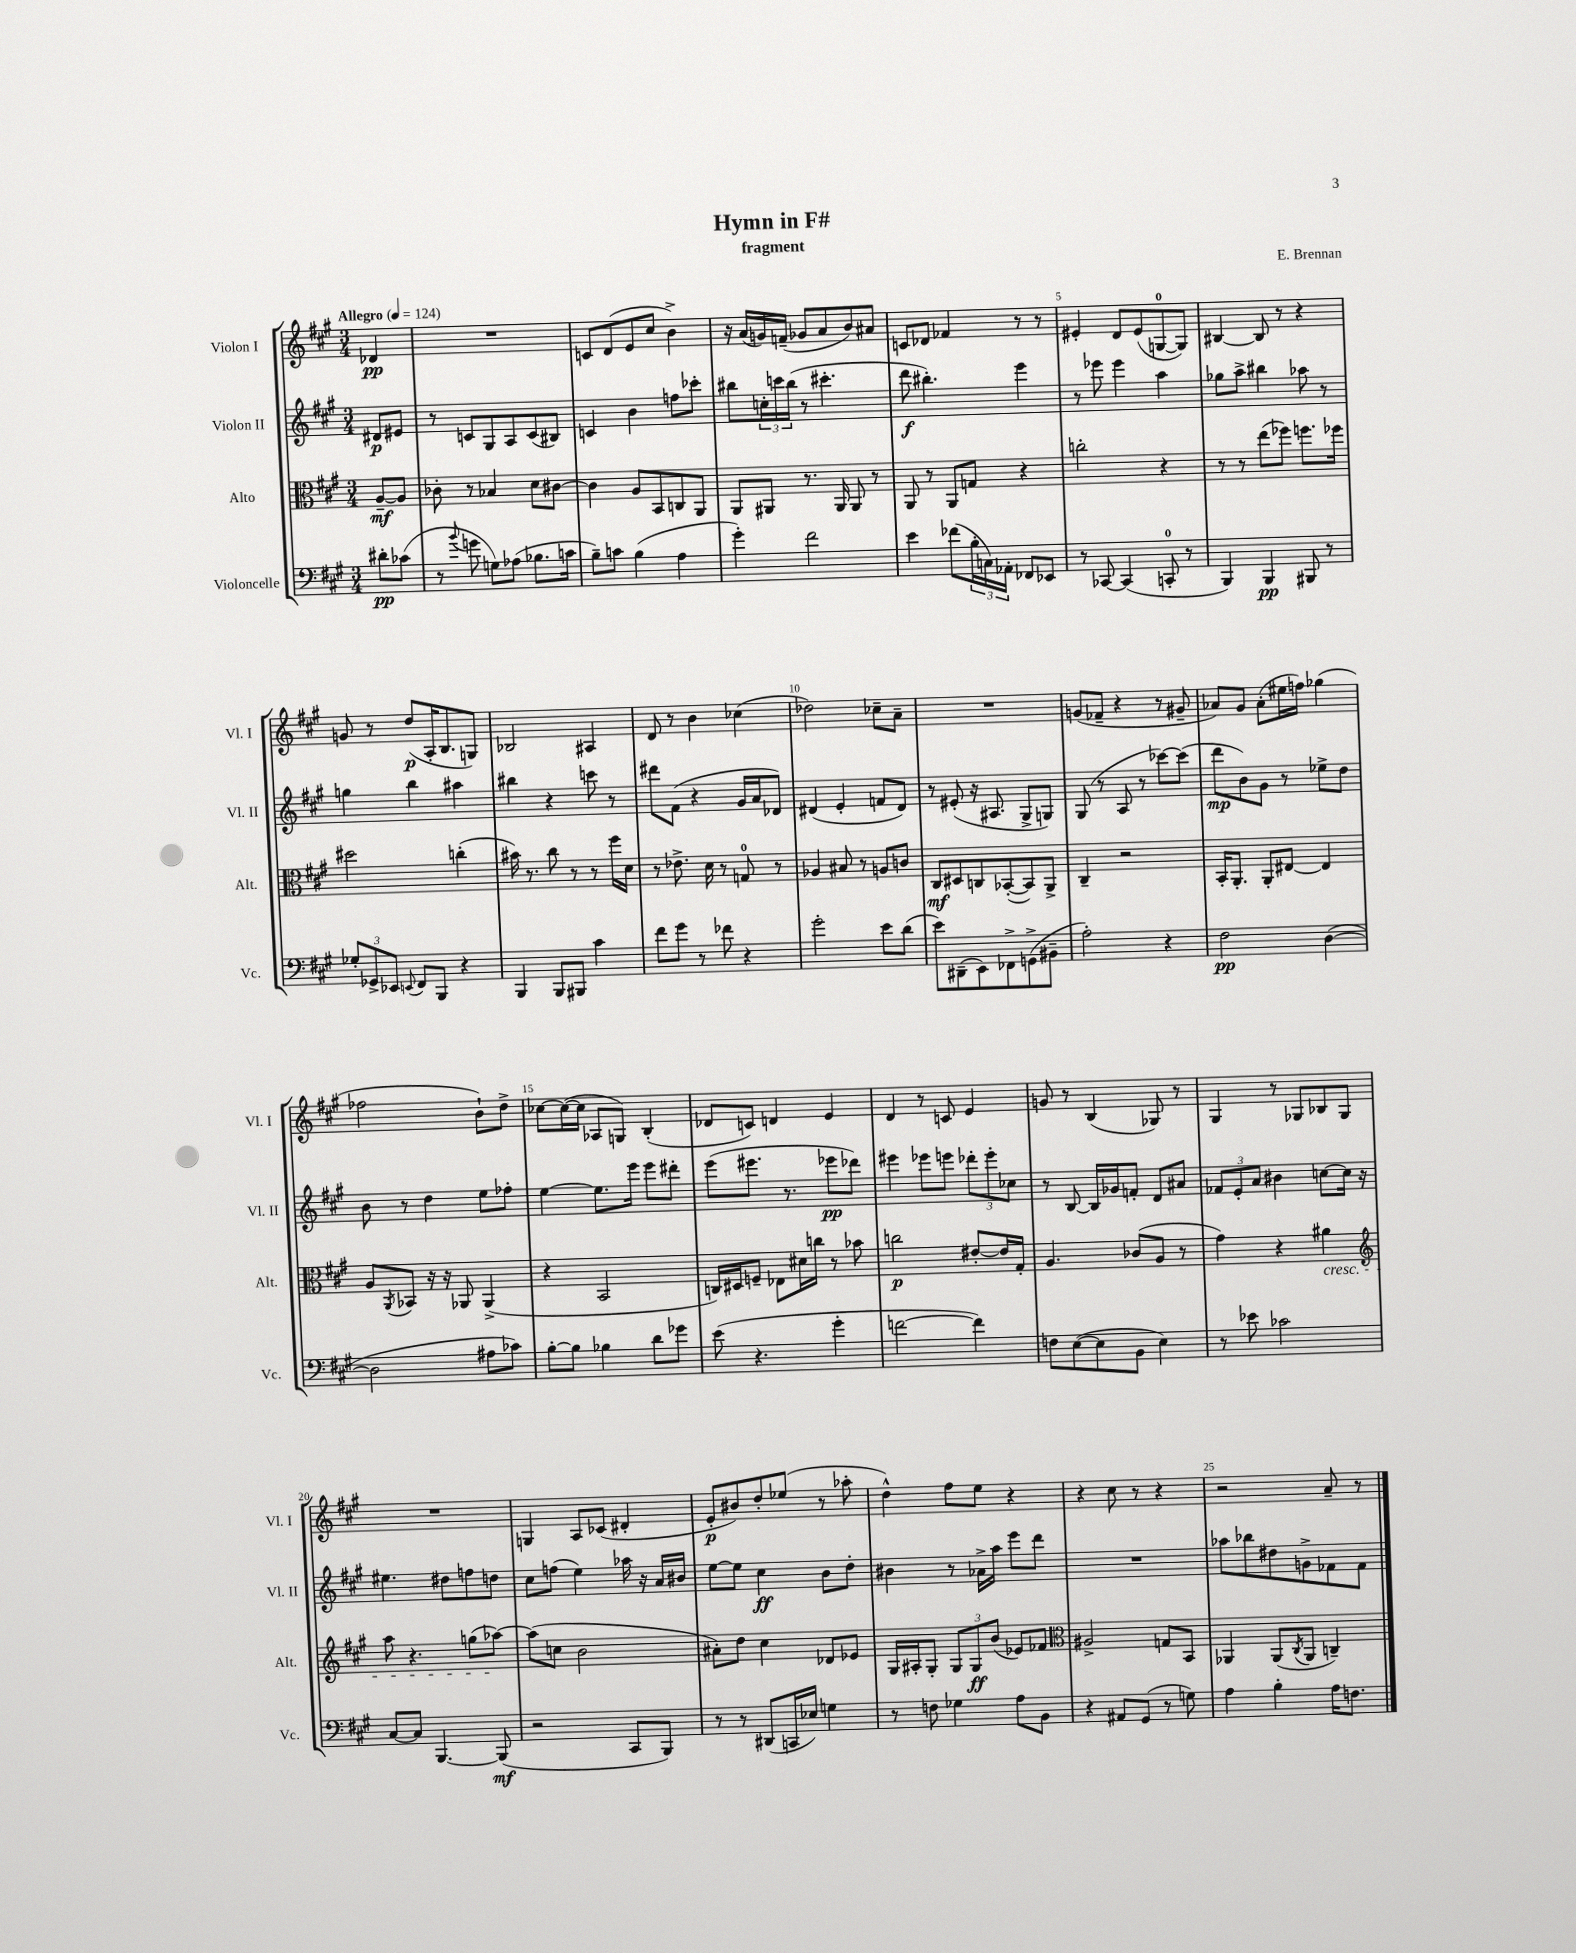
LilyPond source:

\header { title = "Hymn in F#" composer = "E. Brennan" subtitle = "fragment" }
<<
\new StaffGroup <<
\new Staff = "s0" \with { instrumentName = "Violon I" shortInstrumentName = "Vl. I" } {
    \clef treble \key a \major \numericTimeSignature \time 3/4 \partial 4 \tempo "Allegro" 4 = 124
    des'4\pp |
    R2. |
    c'8 d'8( e'8 cis''8 b'4->) |
    r16 a'16( g'16) f'16--( ges'8 a'8 b'8) ais'8 |
    c'8 des'8 fes'4 r8 r8 |
    eis'4-. d'8 eis'8( g8-0~ g8) |
    bis4~ bis8 r8 r4 |
    g'8 r8 d''8\p( a16-. b8. g8) |
    bes2 ais4 |
    d'8 r8 b'4 ces''4( |
    des''2) ces''8-- a'8-- |
    R2. |
    g'8( fes'8-- r4 r8 gis'8-- |
    aes'8) gis'8 aes'8-.( eis''16 f''16) ges''4( |
    fes''2 b'8-!) d''8-> |
    ces''8~ ces''16~( ces''16 aes8 g8) b4-.( |
    des'8 c'8) d'4 e'4 |
    d'4 r8 c'8 e'4 |
    g'8 r8 b4( ges8) r8 |
    gis4 r8 ges8 bes8 ges8 |
    R2. |
    g4 a8 ces'8( dis'4-. |
    e'8-.\p bis'8) d''8-. ees''8( r8 aes''8-. |
    d''4-^) fis''8 e''8 r4 |
    r4 cis''8 r8 r4 |
    r2 a'8-- r8 \bar "|." |
}
\new Staff = "s1" \with { instrumentName = "Violon II" shortInstrumentName = "Vl. II" } {
    \clef treble \key a \major \numericTimeSignature \time 3/4 \partial 4
    dis'8\p eis'8 |
    r8 c'8 gis8 a8 c'8( bis8) |
    c'4 b'4 f''8 ces'''8-. |
    bis''8 \tuplet 3/2 { c''16-. c'''16 bis''16( } r8 cis'''4.-. |
    d'''8\f bis''4.-.) e'''4 |
    r8 ees'''8 ees'''4 a''4 |
    ges''8 a''8-> bis''4 aes''8 r8 |
    g''4 b''4 ais''4 |
    bis''4 r4 c'''8 r8 |
    dis'''8 fis'8( r4 gis'16 a'16 des'8) |
    dis'4( e'4-. f'8 dis'8) |
    r8 eis'8-.( r16 ais8. gis8-> g8) |
    gis8( r8 a8 r8 ces'''8~) ces'''8( |
    d'''8\mp b'8) gis'8 r8 ees''8-> d''8 |
    b'8 r8 d''4 e''8 fes''8-. |
    e''4~ e''8. e'''16 e'''8 dis'''8-. |
    e'''8( eis'''8. r8. ees'''8\pp des'''8) |
    eis'''4 ees'''8 e'''8 \tuplet 3/2 { des'''8-. e'''8-. ces''8 } |
    r8 b8~ b16 ges'16 f'8-. d'8 ais'8 |
    \tuplet 3/2 { fes'8 e'8-. a'8 } bis'4 c''8~ c''16 r16 |
    eis''4. dis''8 f''8 d''8 |
    cis''8 f''8( e''4) aes''16 r16 a'16 bis'16 |
    e''8~ e''8 cis''4\ff b'8 d''8-. |
    bis'4 r8 aes'16-> a''16 e'''8 d'''8 |
    R2. |
    aes''8 bes''8 dis''8 g'8-> fes'8 fes'8 \bar "|." |
}
\new Staff = "s2" \with { instrumentName = "Alto" shortInstrumentName = "Alt." } {
    \clef alto \key a \major \numericTimeSignature \time 3/4 \partial 4
    a8~--\mf a8 |
    ces'8-. r8 bes4 d'8 cis'8~ |
    cis'4 a8 b,8 c8 a,8 |
    a,8 ais,8 r8. ais,16 ais,8 r8 |
    a,8 r8 a,8 g8 r4 |
    c''2-. r4 |
    r8 r8 e''8( fes''8) f''8. fes''16 |
    dis''2 c''4-.( |
    bis'16) r8. cis''8 r8 r8 fis''16 d'16 |
    r8 ees'8.-> d'16 r8 g8-0 r8 |
    aes4 bis8 r8 a8 c'8 |
    cis8\mf dis8 c8 bes,8~-.( bes,8) a,8-> |
    cis4-- r2 |
    b,16-. a,8.-. a,8-. eis8~ eis4 |
    a8 \acciaccatura { a,8 } bes,8 r16 r16 aes,8 aes,4->( |
    r4 b,2 |
    c16) dis16 f8-- ees8 dis'16 c''16 r8 bes'8 |
    c''2\p eis'8~-. eis'16 gis16-. |
    a4. ces'8( a8 r8 |
    gis'4) r4 ais'4\cresc |
    \clef treble a''8 r4. g''8( aes''8~\!) |
    aes''8( c''8 b'2 |
    ais'8-.) d''8 cis''4 des'8 ees'8 |
    gis16 ais16-. gis8-. \tuplet 3/2 { gis8 gis8\ff b'8( } ees'8) fes'8 |
    \clef alto ais2-> g8 b,8 |
    aes,4 aes,8( \acciaccatura { cis8 } aes,8 c4--) \bar "|." |
}
\new Staff = "s3" \with { instrumentName = "Violoncelle" shortInstrumentName = "Vc." } {
    \clef bass \key a \major \numericTimeSignature \time 3/4 \partial 4
    dis'8-.\pp ces'8( |
    r8 \appoggiatura { b'8 } g'8 g8) aes8( bes8. c'16 |
    b8--) c'8 b4( a4 |
    gis'4-.) fis'2 |
    e'4 fes'8( \tuplet 3/2 { b16-. c16) aes,16-. } fes,8 ees,8 |
    r8 ces,8~ ces,4( c,8-0-. r8 |
    b,,4) b,,4\pp bis,,8 r8 |
    \tuplet 3/2 { ges8-. ges,8-> ees,8 } \appoggiatura { e,8 } fis,8 b,,8 r4 |
    b,,4 b,,8 bis,,8 cis'4 |
    fis'8 gis'8 r8 fes'8 r4 |
    gis'2-. e'8 d'8( |
    e'8) dis,8--( e,8) fes,8-> g,8->( bis,8-- |
    a2-.) r4 |
    fis2\pp d4~( |
    d2 ais8 ces'8) |
    b8~-. b8 bes4 d'8 ges'8 |
    e'8( r4. gis'4-. |
    f'2~ f'4) |
    f8 e8~( e8 b,8 e4) |
    r8 ees'8 ces'2 |
    cis8~ cis8 b,,4.~ b,,8\mf( |
    r2 cis,8 b,,8) |
    r8 r8 dis,8( c,16 ees16) g4 |
    r8 f8 ges4 a8 b,8 |
    r4 ais,8 gis,8( r8 g8) |
    a4 b4-. a16 f8. \bar "|." |
}
>>
>>
\layout { \context { \Score \override BarNumber.break-visibility = ##(#f #t #t) barNumberVisibility = #(every-nth-bar-number-visible 5) } }
